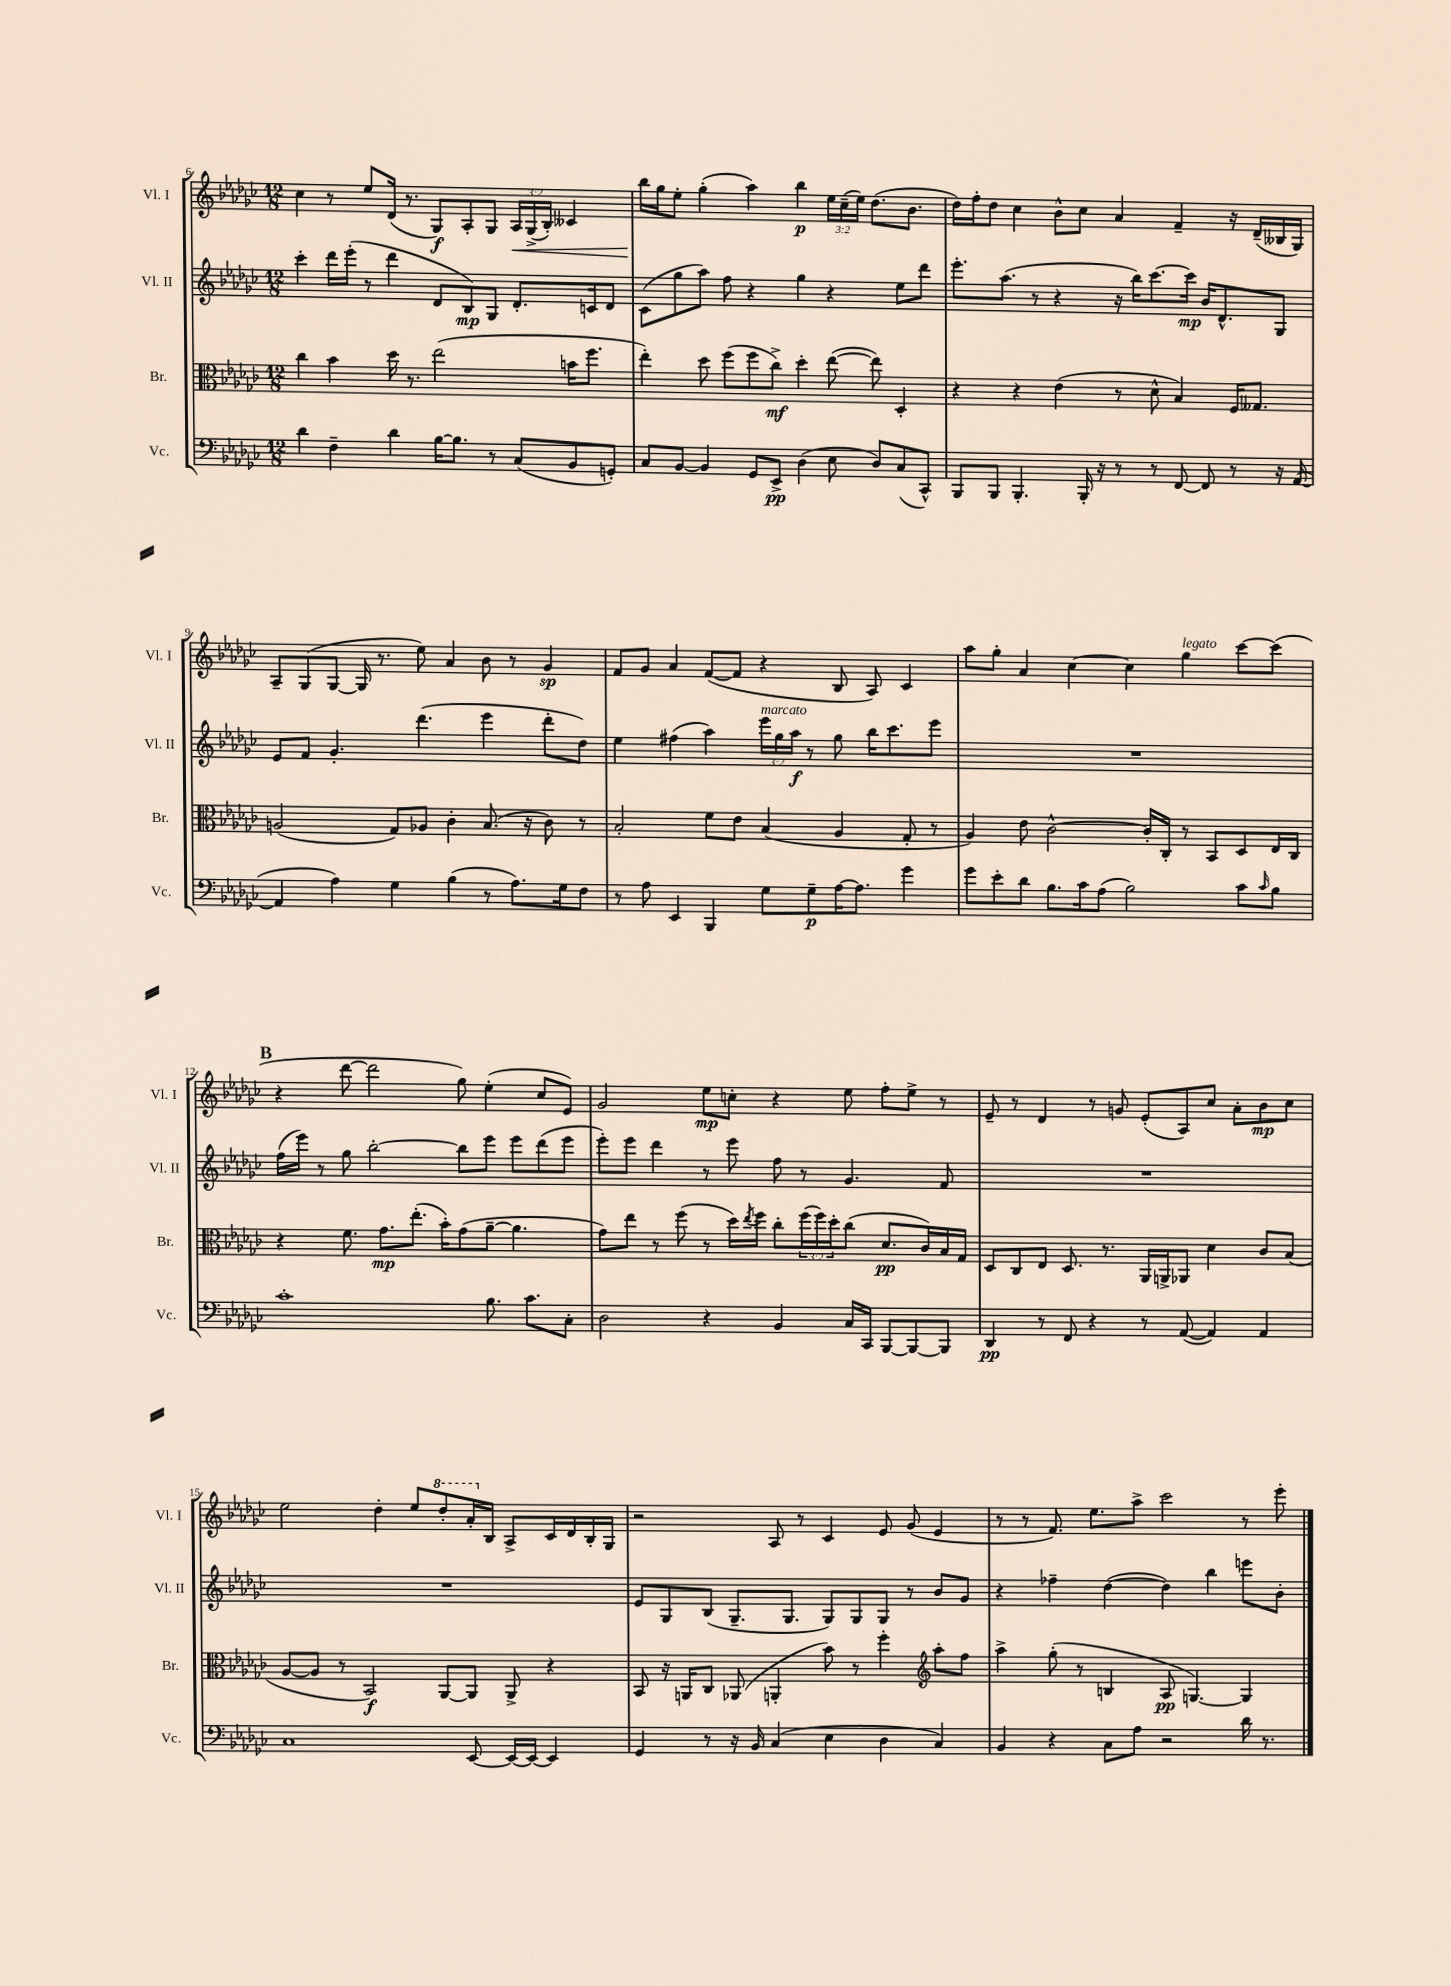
<<
\new StaffGroup <<
\new Staff = "s0" \with { instrumentName = "Vl. I" shortInstrumentName = "Vl. I" } {
    \clef treble \key ges \major \numericTimeSignature \time 12/8 \override Staff.TupletNumber.text = #tuplet-number::calc-fraction-text
    ces''4 r8 ees''8 des'16( r8. ges8\f) aes8-. ges8 \tuplet 3/2 { aes16\< ges16->( bes16-.) } ceses'4 |
    bes''16\! ges''16 ees''8-. ges''4-.( aes''4) bes''4\p \tuplet 3/2 { ees''16 ces''16--( ees''16) } des''8.( bes'8. |
    des''16) f''16-. des''8 ces''4 bes'8-^ ces''8 aes'4 f'4-- r16 des'16--( beses16 ges16) |
    aes8-- ges8( ges8~ ges16 r8. ees''8) aes'4 bes'8 r8 ges'4\sp |
    f'8 ges'8 aes'4 f'8~( f'8 r4 bes8 aes8) ces'4 |
    aes''8 ges''8-. aes'4 ces''4~ ces''4 ges''4^\markup { \italic "legato" } ces'''8~ ces'''8( |
    \mark \markup { \bold "B" } r4 des'''8~ des'''2 ges''8) ees''4-.( ces''8 ees'8) |
    ges'2 ees''8\mp c''8-. r4 ees''8 f''8-. ees''8-> r8 |
    ees'8-- r8 des'4 r8 g'8 ees'8-.( aes8) ces''8 aes'8-. bes'8\mp ces''8 |
    ees''2 des''4-. ees''8 \ottava #1 des'''8-. aes''16-. \ottava #0 bes16 aes8-> ces'16 des'16 bes16-. ges16 |
    r2 aes8 r8 ces'4 ees'8 ges'8( ees'4 |
    r8 r8 f'8.) ees''8. aes''8-> ces'''2 r8 ees'''8-. \bar "|." |
}
\new Staff = "s1" \with { instrumentName = "Vl. II" shortInstrumentName = "Vl. II" } {
    \clef treble \key ges \major \numericTimeSignature \time 12/8 \override Staff.TupletNumber.text = #tuplet-number::calc-fraction-text
    ces'''4-. des'''16 ees'''16-.( r8 des'''4 des'8 bes8\mp) ges8 des'8.-. c'16 des'8 |
    ces'8( ges''8 aes''8) f''8 r4 ges''4 r4 ees''8 des'''8 |
    ees'''8.-. aes''8.( r8 r4 r16 bes''16) ces'''8.~ ces'''16\mp bes'16 des'8.-^ ges8 |
    ees'8 f'8 ges'4.-. des'''4.( ees'''4 des'''8-. des''8) |
    ees''4 fis''4( aes''4) \tuplet 3/2 { ees'''16^\markup { \italic "marcato" } ges''16 aes''16\f } r8 ges''8 bes''16 ces'''8. ees'''8 |
    R1. |
    \mark \markup { \bold "B" } f''16( ees'''16) r8 ges''8 bes''2~-. bes''8 ees'''8 ees'''8 des'''8( ees'''8 |
    ees'''8-.) ees'''8 des'''4 r8 ees'''8 f''8 r8 ges'4. f'8 |
    R1. |
    R1. |
    ees'8 ges8 bes8( ges8.-- ges8. ges8) ges8 ges8 r8 bes'8 ges'8 |
    r4 fes''4-- des''4~( des''4) bes''4 e'''8 bes'8-. \bar "|." |
}
\new Staff = "s2" \with { instrumentName = "Br." shortInstrumentName = "Br." } {
    \clef alto \key ges \major \numericTimeSignature \time 12/8 \override Staff.TupletNumber.text = #tuplet-number::calc-fraction-text
    ces''4 bes'4 des''16 r8. ees''2( b'16 f''8. |
    ees''4-.) des''8 f''8( f''8 ces''8->\mf) des''4-. ees''8~( ees''8) des4-. |
    r4 r4 ees'4( r8 des'8-^ bes4) f16 geses8. |
    a2( ges8) aes8 ces'4-. bes8.( r16 ces'8) r8 |
    bes2-. f'8 ees'8 bes4( aes4 ges8-. r8 |
    aes4) ees'8 ces'2~-^ ces'16-. ces16-. r8 bes,8 des8 ees16 ces16 |
    \mark \markup { \bold "B" } r4 f'8. ges'8.\mp ees''8.-.( bes'16-.) ges'8( aes'8~-- aes'4. |
    ges'8) ees''8 r8 f''8( r8 des''16) \acciaccatura { ees''8 } f''16 ces''8-. \tuplet 3/2 { f''16( f''16) des''16-. } ces''8( des'8.\pp ces'16) bes16 ges16 |
    des8 ces8 ees8 des8. r8. aes,16 a,16-> aes,8 des'4 ces'8 bes8( |
    aes8~ aes8 r8 bes,2\f) aes,8~ aes,8 aes,8-> r4 |
    bes,8 r16 a,16 ces8 aes,8( a,4-. bes'8) r8 f''4-. \clef treble aes''8-. f''8 |
    aes''4-> ges''8-.( r8 b4 aes8\pp g4.~) g4 \bar "|." |
}
\new Staff = "s3" \with { instrumentName = "Vc." shortInstrumentName = "Vc." } {
    \clef bass \key ges \major \numericTimeSignature \time 12/8
    des'4 f4-- des'4 bes16~ bes8. r8 ces8( bes,8 g,8-.) |
    ces8 bes,8~ bes,4 ges,8 ees,8->\pp des4( ees8 des8) ces8( ces,8-^) |
    bes,,8 bes,,8 bes,,4.-. bes,,16-. r16 r8 r8 f,8~ f,8 r8 r16 aes,16~( |
    aes,4 aes4) ges4 bes4( r8 aes8.) ges16 f8 |
    r8 aes8 ees,4 bes,,4 ges8 ges8--\p aes16~ aes8. ges'4 |
    ges'8 ees'8-. des'8 bes8. ces'16 aes8( bes2) ces'8 \grace { ces'16 } bes8 |
    \mark \markup { \bold "B" } ces'1-. bes8. ces'8. ces8-. |
    des2 r4 bes,4 ces16 ces,16 bes,,8~ bes,,8~ bes,,8 |
    des,4\pp r8 f,8 r4 r8 aes,8~( aes,4) aes,4 |
    ces1 ees,8~ ees,16~ ees,16~ ees,4 |
    ges,4 r8 r16 bes,16 ces4( ees4 des4 ces4) |
    bes,4 r4 ces8 aes8 r2 des'16 r8. \bar "|." |
}
>>
>>
\layout { \context { \Score currentBarNumber = #6 } }
